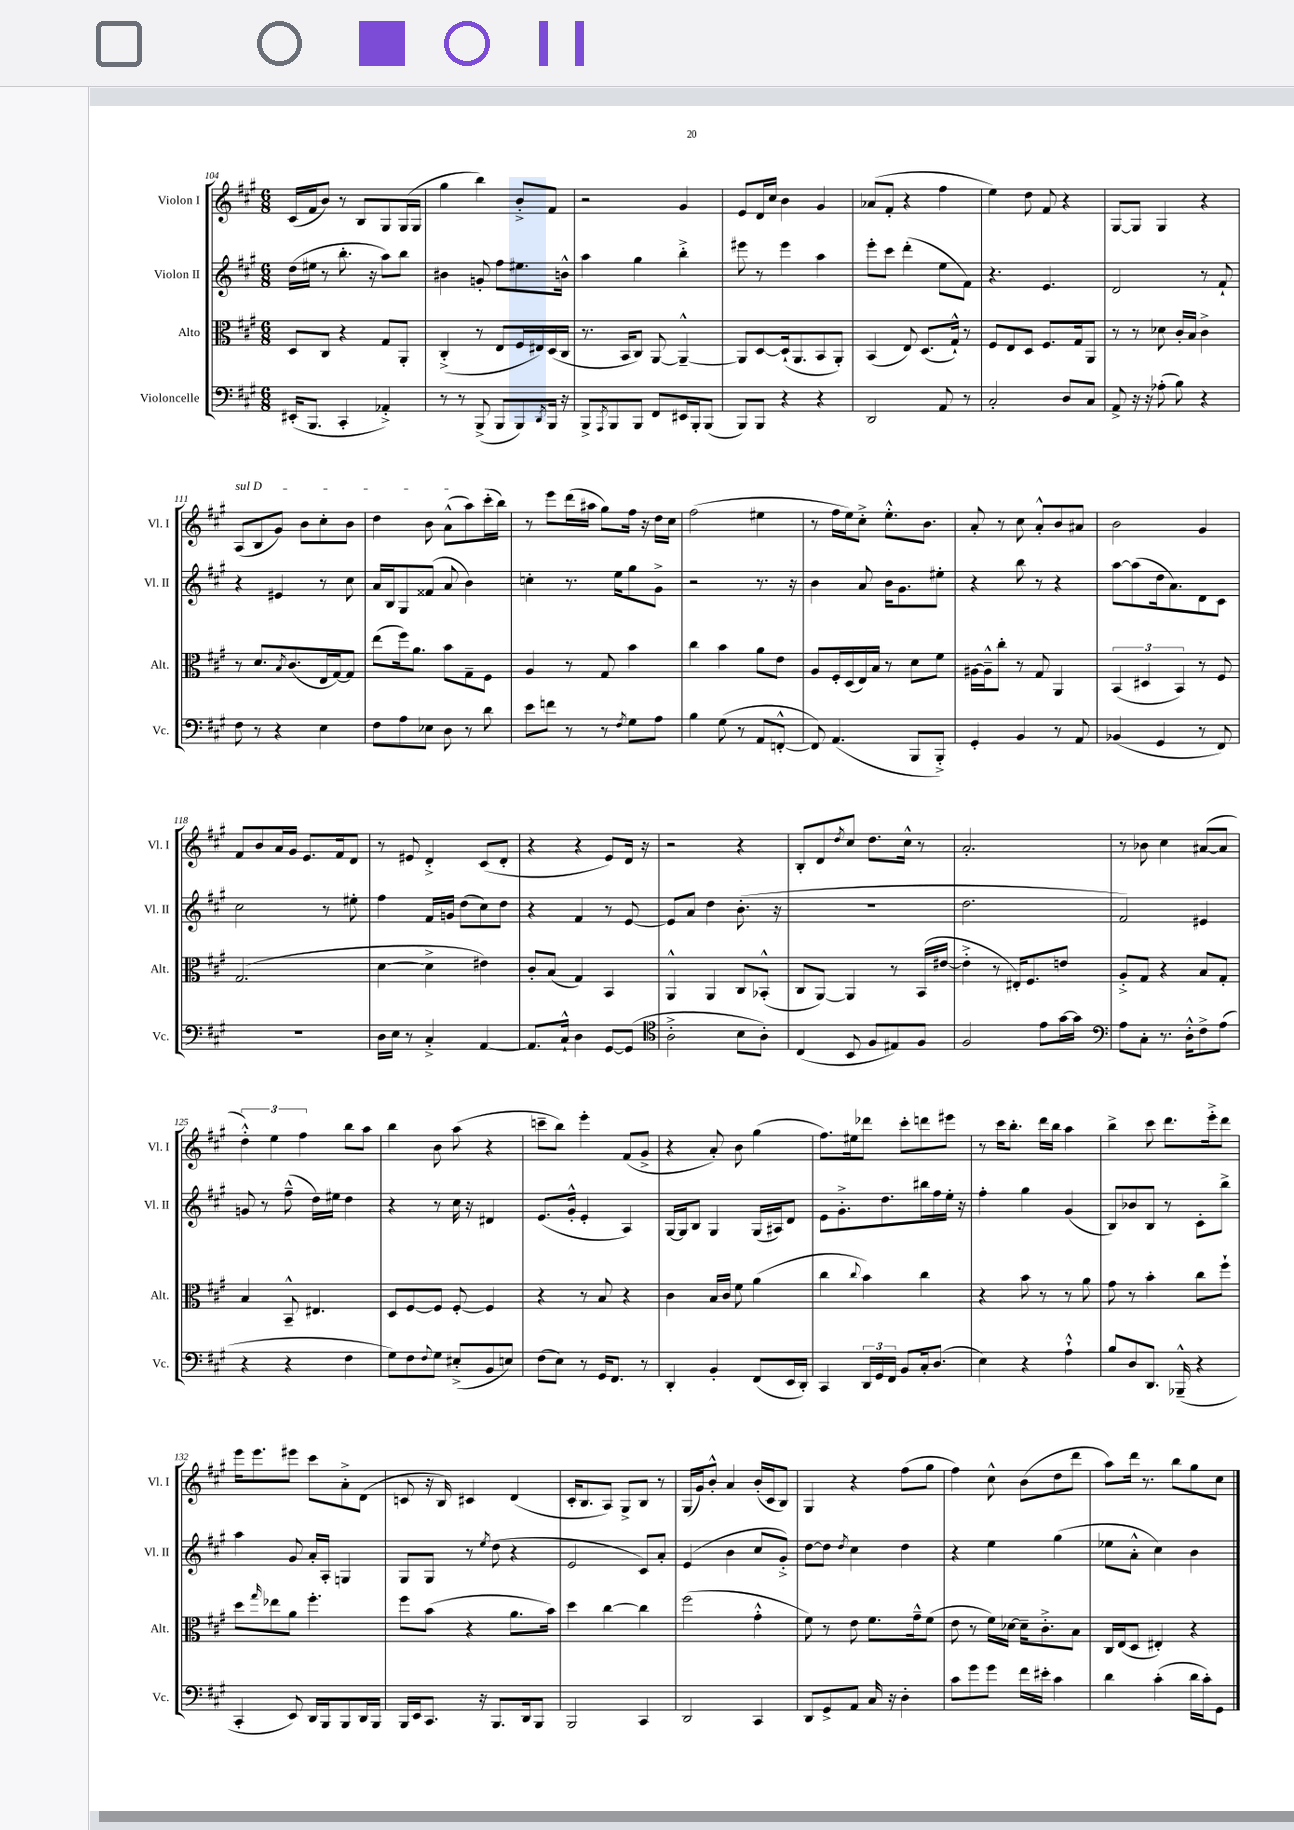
<<
\new StaffGroup <<
\new Staff = "s0" \with { instrumentName = "Violon I" shortInstrumentName = "Vl. I" } {
    \clef treble \key a \major \numericTimeSignature \time 6/8
    cis'16( fis'16 b'8) r8 b8 gis8 gis16( gis16 |
    gis''4 b''4) b'8-.-> fis'8 |
    r2 gis'4 |
    e'8 d'16 cis''16 b'4 gis'4 |
    aes'8( fis'8-. r4 fis''4 |
    e''4) d''8 fis'8 r4 |
    gis8~ gis8 gis4 r4 |
    \once \override TextSpanner.bound-details.left.text = \markup { \italic "sul D" } a8\startTextSpan( b8 gis'8) b'8 cis''8-. b'8 |
    d''4 b'8 a'8-^( a''8) cis'''16-.( b''16\stopTextSpan) |
    r8 e'''8 d'''16( ais''16 gis''8) fis''16 r16 d''16 cis''16 |
    fis''2( eis''4 |
    r8 fis''16 e''16) cis''8-.-> e''8.-.-^ b'8. |
    a'8-. r8 cis''8 a'8-.-^ b'8 ais'8 |
    b'2 gis'4 |
    fis'8 b'8 a'16 gis'16 e'8. fis'16 d'8 |
    r8 eis'8 d'4-.-> cis'8( d'8-. |
    r4 r4 e'8) d'16 r16 |
    r2 r4 |
    b8-. d'8 \acciaccatura { d''8 } cis''8 d''8. cis''16-^ r8 |
    a'2.-. |
    r8 bes'8 cis''4 ais'8~( ais'8 |
    \tuplet 3/2 { d''4-.-^) e''4 fis''4 } b''8 a''8 |
    b''4 b'8 a''8( r4 |
    c'''8-- b''8) e'''4-. fis'8( gis'8-> |
    r4 a'8-.) b'8 gis''4( |
    fis''8.) eis''16 des'''8 cis'''8-. d'''8 eis'''8 |
    r8 cis'''16 b''8.-. d'''16 b''16 a''4 |
    b''4-> cis'''8 d'''8. e'''16-.-> d'''8 |
    e'''16 e'''8. eis'''8 cis'''8 a'8-.-> d'8( |
    c'8 r16 b16) cis'4 d'4( |
    cis'16-. b8. a8) gis8-> b8 r8 |
    gis16( gis'16) b'8-.-^ a'4 b'16-.( cis'16 b8) |
    gis4 r4 fis''8( gis''8 |
    fis''4) cis''8-^ b'8( d''8 d'''8 |
    a''8) d'''16 r8. b''8 gis''8 cis''8 \bar "|." |
}
\new Staff = "s1" \with { instrumentName = "Violon II" shortInstrumentName = "Vl. II" } {
    \clef treble \key a \major \numericTimeSignature \time 6/8
    d''16( eis''16 r8 b''8.-. r16 a''8) b''8 |
    bis'4 g'8-. fis''8 eis''8. b'16-^ |
    a''4 gis''4 b''4-.-> |
    eis'''8 r8 eis'''4 a''4 |
    e'''8-. cis'''8 d'''4-.( e''8 fis'8) |
    r4. e'4. |
    d'2 r8 fis'8-! |
    r4 eis'4 r8 cis''8 |
    a'16 b16 gis8 fisis'8( a'8 b'4) |
    c''4-. r8. e''16 gis''8 gis'8-> |
    r2 r8. r16 |
    b'4 a'8 b'16 gis'8. eis''8-. |
    r4 b''8 r8 r4 |
    a''8~ a''8( d''16 a'8.) d'8 cis'8 |
    cis''2 r8 eis''8-. |
    fis''4 fis'16 g'16 d''8( cis''8) d''8 |
    r4 fis'4 r8 e'8~ |
    e'8 a'8 d''4 b'8.-.( r16 |
    R2. |
    d''2. |
    fis'2) eis'4 |
    g'8 r8 fis''8---^( d''16) eis''16 d''4 |
    r4 r8 cis''16 r16 dis'4 |
    e'8.( gis'16-.-^ e'4-. a4) |
    gis16~ gis16 b8 gis4 gis16( ais16) d'8 |
    e'8 gis'8.-.-> d''8. bis''16 fis''16 e''16-. r16 |
    fis''4-. gis''4 gis'4( |
    b8) bes'8 b8 r8 cis'8-. b''8-> |
    a''4 gis'8 a'16-. a16-. g4 |
    gis8 gis8 r8 \acciaccatura { e''8 } d''8( r4 |
    e'2 cis'8) a'8-. |
    e'4( b'4 cis''8 gis'8-.->) |
    d''8~ d''8 \acciaccatura { d''8 } cis''4 d''4 |
    r4 e''4 gis''4( |
    ees''8 a'8-.-^ cis''4) b'4 \bar "|." |
}
\new Staff = "s2" \with { instrumentName = "Alto" shortInstrumentName = "Alt." } {
    \clef alto \key a \major \numericTimeSignature \time 6/8
    d8 cis8 r4 gis8 a,8-. |
    cis4-.->( r8 e8 fis16 eis16) d16( cis16 |
    r8. b,16 cis8) a,8~ a,4~---^ |
    a,8 d8~ d16-!( a,8. b,8 a,8-.) |
    b,4( e8) d8.( gis16-!-^) r8 |
    fis8 e8 d8 fis8. gis16 a,8 |
    r8 r8 des'8 cis'16-. b16 cis'4-> |
    r8 d'8. \acciaccatura { b8 } cis'8.( e16 gis16~) gis8 |
    e''8( fis''16) a'8. b'8 gis8-- fis8 |
    a4 r8 gis8 b'4 |
    cis''4 b'4 a'8 e'8 |
    a8 fis16-. d16( e16) b16 r8 d'8 fis'8 |
    ais16~ ais16---^ cis''8-. r8 gis8 a,4 |
    \tuplet 3/2 { b,4( dis4 b,4) } r8 fis8 |
    gis2.( |
    d'4~ d'4-> eis'4) |
    cis'8-. b8( gis4) b,4 |
    a,4-^ a,4 cis8 bes,8-.-^( |
    cis8 a,8~) a,4 r8 b,16( eis'16~ |
    eis'4-.-> r8 eis16-.) fis8. e'8 |
    a8-.-> gis8 r4 b8 gis8-. |
    b4 b,8---^ eis4. |
    d8 fis8~ fis8 fis8~-. fis4 |
    r4 r8 b8 r4 |
    cis'4 b16 cis'16 fis'8 a'4( |
    cis''4 \appoggiatura { cis''8 } b'4) cis''4 |
    r4 b'8 r8 r8 a'8 |
    gis'8 r8 b'4-. cis''8 fis''8-! |
    d''8 \grace { gis''16 } ees''8 a'8 fis''4.-. |
    fis''8 b'8( r4 a'8. b'16) |
    d''4 cis''4~ cis''4 |
    fis''2( gis'4-.-^ |
    fis'8) r8 e'8 fis'8. gis'16---^ fis'8( |
    e'8 r8 fis'16) des'16~ des'16-- cis'8.-.-> b8 |
    cis16 e16( d8 eis4-.) r4 \bar "|." |
}
\new Staff = "s3" \with { instrumentName = "Violoncelle" shortInstrumentName = "Vc." } {
    \clef bass \key a \major \numericTimeSignature \time 6/8
    eis,16-.( b,,8. cis,4-. aes,4-.->) |
    r8 r8 b,,8->( b,,8 b,,8) \acciaccatura { d,8 } b,,16 r16 |
    b,,8-> \acciaccatura { a,,8 } b,,8 b,,8 fis,8 eis,16 b,,16-. b,,8( |
    b,,8) b,,8 r4 r4 |
    d,2 a,8 r8 |
    cis2-. d8 cis8 |
    a,8-> r16 r16 aes8-.( b8) r4 |
    fis8 r8 r4 e4 |
    fis8 a8 ees8 d8 r8 d'8 |
    e'8 f'8 r8 r8 \acciaccatura { fis8 } gis8 a8 |
    b4 gis8( r8 a,8 f,8~-.-^ |
    f,8) a,4.( b,,8 b,,8-.->) |
    gis,4-. b,4 r8 a,8 |
    bes,4( gis,4 r8 fis,8) |
    R2. |
    d16 e16 r8 cis4-.-> a,4~ |
    a,8. cis16-!-^ d4 gis,8~ gis,8( |
    \clef tenor a2-.-> b8 a8-.) |
    cis4( b,8 fis8 eis8) fis8 |
    fis2 e'8 gis'16~ gis'16 |
    \clef bass a8 cis8-. r8. d16-.-^ fis8-> a8( |
    r4 r4 fis4 |
    gis8) fis8 \appoggiatura { fis8 } gis8 eis8-.->( b,8 e8) |
    fis8( e8) r8 gis,16 fis,8. r8 |
    d,4-. b,4-. fis,8( e,16 d,16-.) |
    cis,4 \tuplet 3/2 { d,16 gis,16 fis,16 } b,8 cis16-. d8.( |
    e4) r4 a4-!-^ |
    b8 d8 d,8. bes,,16---^( r4 |
    cis,4-. e,8) d,16 b,,16 b,,8 d,16 b,,16 |
    b,,16 e,16 cis,8. r16 b,,8. d,16 b,,8 |
    b,,2 cis,4 |
    d,2 cis,4 |
    d,8 gis,8-> a,8 cis16 r16 d4-. |
    cis'8 gis'8 gis'8 fis'16 eis'16-. cis'4 |
    d'4 cis'4-.( d'16 cis'16-.) gis,8 \bar "|." |
}
>>
>>
\layout { \context { \Score currentBarNumber = #104 } }
